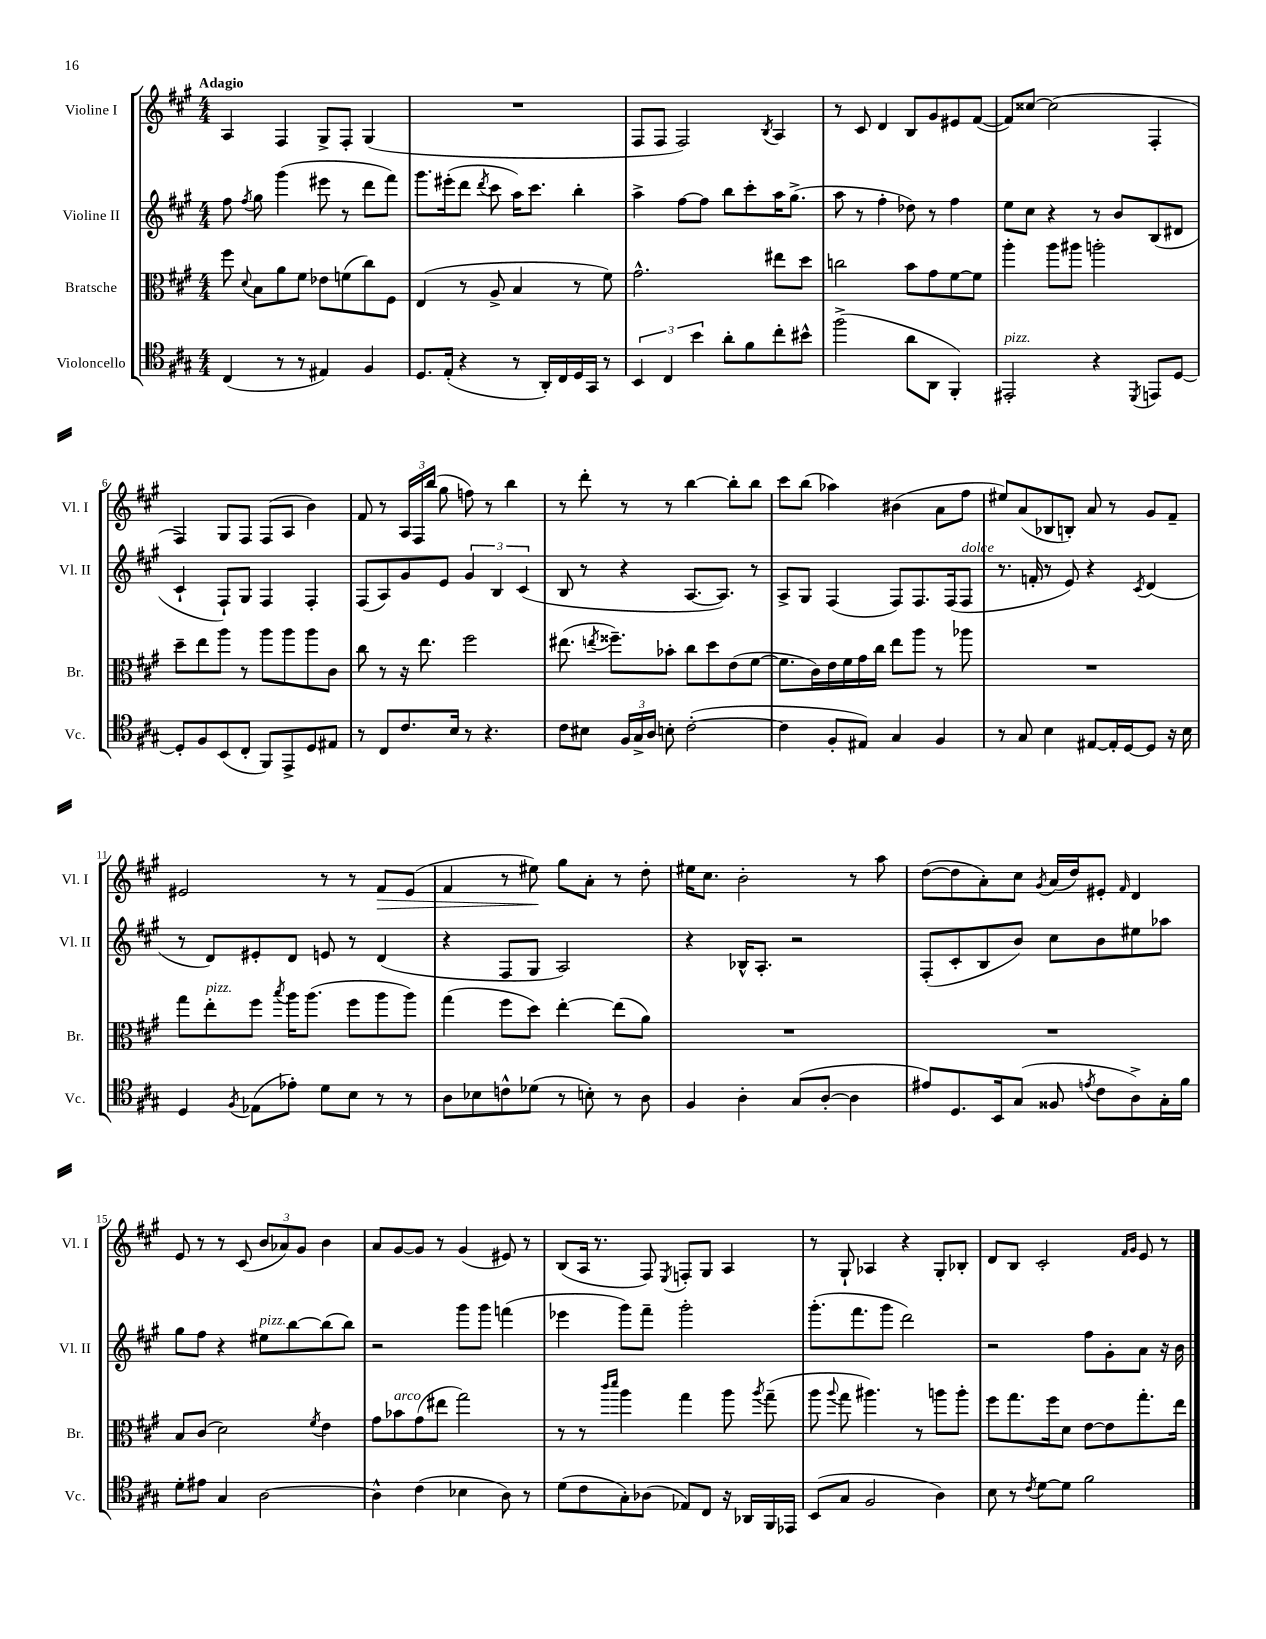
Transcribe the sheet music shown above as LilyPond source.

<<
\new StaffGroup <<
\new Staff = "s0" \with { instrumentName = "Violine I" shortInstrumentName = "Vl. I" } {
    \clef treble \key a \major \numericTimeSignature \time 4/4 \tempo "Adagio"
    \autoBeamOff a4 fis4 gis8[-> fis8]-. gis4( |
    R1 |
    fis8[ fis8] fis2) \acciaccatura { b8 } a4 |
    r8 cis'8 d'4 b8[ gis'8 eis'8 fis'8]~( |
    fis'8[) cisis''8]~ cisis''2( fis4-. |
    fis4) gis8[ fis8] fis8[( a8] b'4) |
    fis'8 r8 \tuplet 3/2 { a16[ fis16 b''16]( } gis''8 f''8) r8 b''4 |
    r8 d'''8-. r8 r8 b''4~ b''8[-. b''8] |
    cis'''8[ b''8]( aes''4) bis'4( a'8[ fis''8] |
    eis''8[) a'8( bes8 b8]-.) a'8 r8 gis'8[ fis'8]-- |
    eis'2 r8 r8 fis'8[\> eis'8]( |
    fis'4 r8 eis''8\!) gis''8[ a'8]-. r8 d''8-. |
    eis''16[ cis''8.] b'2-. r8 a''8 |
    d''8[~( d''8 a'8-.) cis''8] \acciaccatura { gis'8 } a'16[( d''16) eis'8]-. \grace { fis'16 } d'4 |
    e'8 r8 r8 cis'8( \tuplet 3/2 { b'8[ aes'8) gis'8] } b'4 |
    a'8[ gis'8~ gis'8] r8 gis'4( eis'8) r8 |
    b8[( a16] r8. fis8) \acciaccatura { e8 } f8[-. gis8] a4 |
    r8 gis8-! aes4 r4 gis8[-. bes8]-. |
    d'8[ b8] cis'2-. \grace { fis'16[ gis'16] } e'8 r8 \bar "|." |
}
\new Staff = "s1" \with { instrumentName = "Violine II" shortInstrumentName = "Vl. II" } {
    \clef treble \key a \major \numericTimeSignature \time 4/4
    \autoBeamOff fis''8 \acciaccatura { fis''8 } gis''8 gis'''4( eis'''8 r8 d'''8[ fis'''8]) |
    gis'''8.[ eis'''16-.( d'''8] \acciaccatura { d'''8 } cis'''8 a''16[) cis'''8.] b''4-. |
    a''4-> fis''8[~ fis''8] b''8[ cis'''8-. a''16 gis''8.]->( |
    a''8 r8 fis''4-. des''8) r8 fis''4 |
    e''8[ cis''8] r4 r8 b'8[ b8( dis'8] |
    cis'4-! fis8[-!) gis8] fis4 fis4-. |
    fis8[( a8) gis'8 e'8] \tuplet 3/2 { gis'4 b4 cis'4( } |
    b8 r8 r4 a8.[~ a8.]) r8 |
    a8[-> gis8] fis4( fis8[) fis8. fis16( fis8]^\markup { \italic "dolce" } |
    r8. f'16-. r8 e'8) r4 \acciaccatura { cis'8 } d'4( |
    r8 d'8[) eis'8-. d'8] e'8 r8 d'4( |
    r4 fis8[ gis8] a2) |
    r4 bes16[-^ a8.]-. r2 |
    fis8[-.( cis'8-. b8 b'8]) cis''8[ b'8 eis''8 aes''8] |
    gis''8[ fis''8] r4 eis''8[^\markup { \italic "pizz." } b''8~ b''8( b''8]) |
    r2 gis'''8[ gis'''8] f'''4( |
    ees'''4 gis'''8[) fis'''8]-- gis'''2-. |
    gis'''8.[-.( fis'''8. gis'''8] d'''2) |
    r2 fis''8[ gis'8-. a'8] r16 b'16 \bar "|." |
}
\new Staff = "s2" \with { instrumentName = "Bratsche" shortInstrumentName = "Br." } {
    \clef alto \key a \major \numericTimeSignature \time 4/4
    \autoBeamOff fis''8 \appoggiatura { d'8 } b8[ a'8 fis'8] ees'8[ f'8( cis''8) fis8] |
    e4( r8 a8-> b4 r8 fis'8) |
    gis'2.-^ eis''8[ d''8] |
    c''2 b'8[ gis'8 fis'8~ fis'8] |
    a''4-. a''8[ ais''8] a''2-. |
    d''8[-- e''8 a''8] r8 a''8[ a''8 a''8 cis'8] |
    cis''8 r8 r16 e''8. fis''2 |
    eis''8.( \acciaccatura { e''8 } fisis''8.[--) bes'8]-. cis''8[ d''8 e'8( fis'8]~ |
    fis'8.[ cis'16) e'16 fis'16 gis'16 cis''16] e''8[ a''8] r8 aes''8 |
    R1 |
    gis''8[ e''8-.^\markup { \italic "pizz." } fis''8] \acciaccatura { b''8 } a''16[ a''8.]( fis''8[ a''8 a''8]) |
    gis''4( fis''8[ d''8]) e''4~-. e''8[( a'8]) |
    R1 |
    R1 |
    b8[ cis'8]( d'2) \acciaccatura { fis'8 } e'4 |
    gis'8[ bes'8^\markup { \italic "arco" } gis'8( eis''8] gis''2) |
    r8 r8 \grace { cis'''16[ d'''16] } a''4 gis''4 a''8 \acciaccatura { a''8 } gis''8--( |
    a''8 \appoggiatura { a''8 } gis''8 ais''4.) r8 a''8[ a''8]-. |
    fis''8[ gis''8. fis''16 d'8] e'8[~ e'8 gis''8.-. e''16] \bar "|." |
}
\new Staff = "s3" \with { instrumentName = "Violoncello" shortInstrumentName = "Vc." } {
    \clef tenor \key a \major \numericTimeSignature \time 4/4
    \autoBeamOff cis4( r8 r8 eis4) fis4 |
    d8.[ e16]-.( r4 r8 a,16[-.) cis16 d16 gis,16] r8 |
    \tuplet 3/2 { b,4 cis4 b'4 } a'8[-. fis'8 cis''8-. bis'8]-^ |
    fis''2->( a'8[ a,8] fis,4-.) |
    eis,2-.^\markup { \italic "pizz." } r4 \acciaccatura { d,8 } e,8[ d8]~ |
    d8[-. fis8 b,8( cis8]-. fis,8[) e,8-> d8 eis8] |
    r8 cis8[ cis'8. b16] r8 r4. |
    cis'8[ bis8] \tuplet 3/2 { fis16[ gis16-> a16] } b8-. cis'2~-.( |
    cis'4 fis8[-. eis8]) gis4 fis4 |
    r8 gis8 b4 eis8[~ eis16-. d16~ d8] r16 b16 |
    d4 \acciaccatura { fis8 } ees8[( ees'8]-.) d'8[ b8] r8 r8 |
    a8[ bes8 c'8-^ des'8]( r8 b8-.) r8 a8 |
    fis4 a4-. gis8[( a8]~-. a4 |
    eis'8[) d8. b,16 gis8]( fisis8 \acciaccatura { e'8 } cis'8[ a8->) gis16-. fis'16] |
    d'8[-. eis'8] gis4 a2~ |
    a4-^ cis'4( bes4 a8) r8 |
    d'8[( cis'8 gis8-.) aes8]( ees8[) cis8] r16 aes,16[ fis,16 ees,16] |
    b,8[( gis8] fis2 a4) |
    b8 r8 \acciaccatura { cis'8 } d'8[~ d'8] fis'2 \bar "|." |
}
>>
>>
